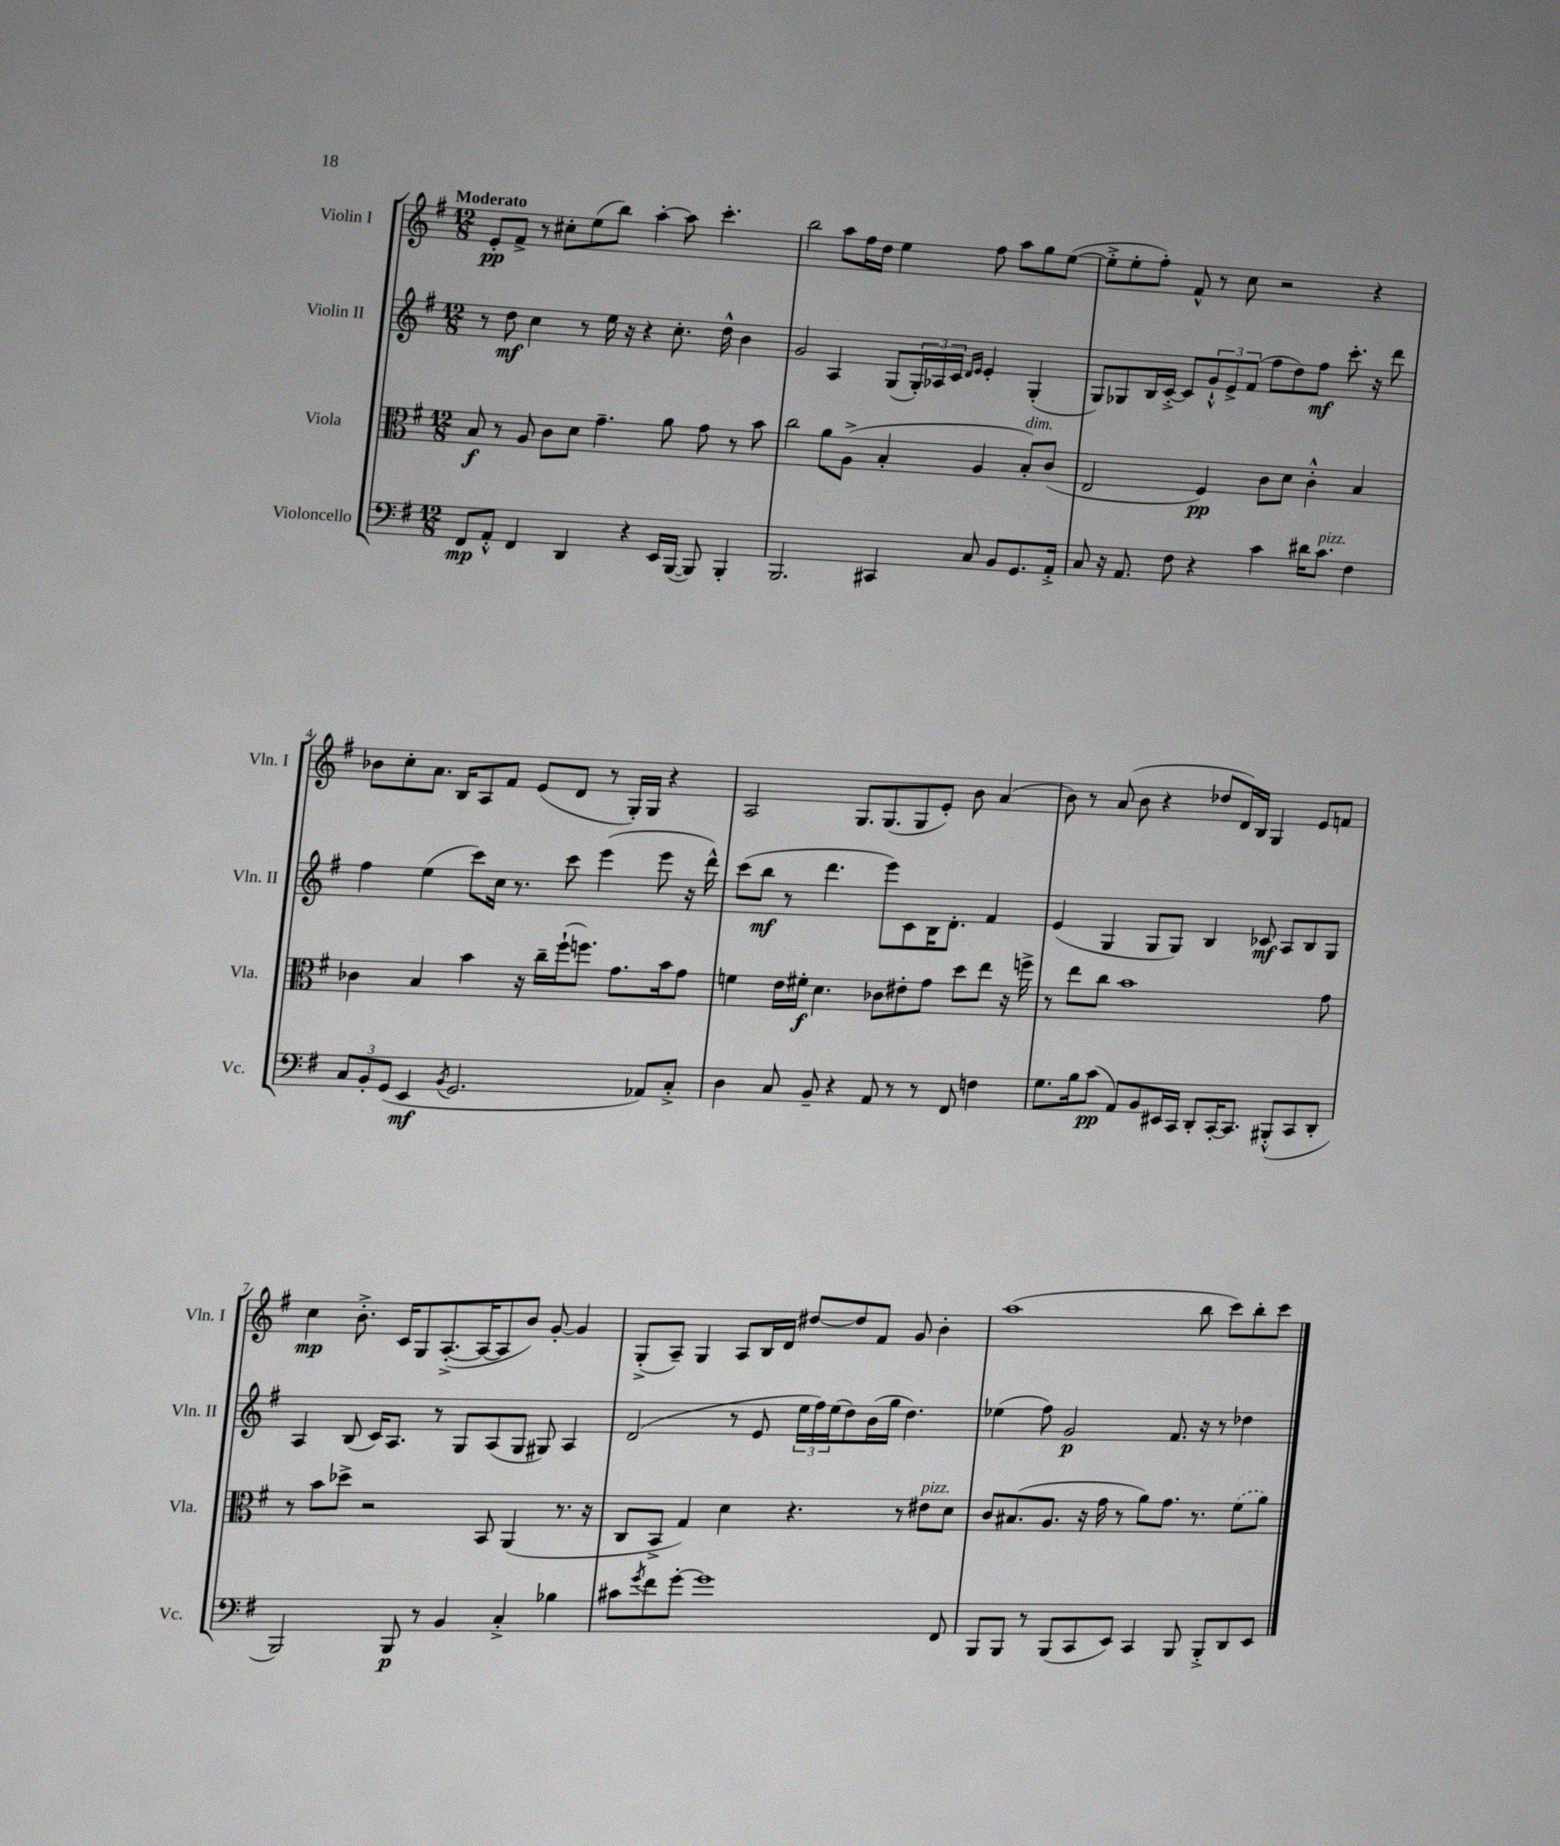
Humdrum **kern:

**kern	**kern	**kern	**kern
*staff4	*staff3	*staff2	*staff1
*clefF4	*clefC3	*clefG2	*clefG2
*k[f#]	*k[f#]	*k[f#]	*k[f#]
*M12/8	*M12/8	*M12/8	*M12/8
8FF#	8B	8r	8e'
8AA'^^	8r	8dd	8f#^
4FF#	8A	4cc	8r
.	8c	.	8cc#'
4DD	8d	8r	(8ee
.	4.g~	16ee	8bb)
.	.	16r	.
4r	.	4r	[4aa'
16EE	8a	8.cc'	8aa]
([16BBB	.	.	.
8BBB])	8g	.	4.ccc'
.	.	16dd^^	.
4BBB'	8r	4b	.
.	8b	.	.
=	=	=	=
2.BBB	2cc	2g	2bb
.	8a	4A	8aa
.	(8A^	.	16ff#
.	.	.	16dd
4CC#	4B'	(8G	4ee
.	.	24G')	.
.	.	24A-	.
.	.	24c	.
.	.	16qqd	.
.	.	16qqe	.
8C	4A	4e'	8ff#
8BB	.	.	8aa
8.GG	8B')	(4G'	8gg
.	(8c	.	([8ee
16AA'^	.	.	.
=	=	=	=
8C	2E	8G)	8ee'^]
16r	.	8G-	8ee'
8.AA	.	.	.
.	.	16B	8ff#')
.	.	[16c'^	.
8F#	.	8c]	8f#^^
4r	4F#)	12g`^^	8r
.	.	12e^	.
.	.	.	8cc
.	.	(12f#	.
4c	8c	8ff#	2r
.	8d	8dd)	.
16d#	4c'^^	8ff#	.
8.c	.	.	.
.	.	8.ccc'	.
4F#	4B	.	4r
.	.	16r	.
.	.	8ddd	.
=	=	=	=
12C	4c-	4ff#	8b-
12BB'	.	.	.
.	.	.	8cc'
(12GG	.	.	.
4EE	4B	(4ee	8.a
.	.	.	16B
8qBB	.	.	.
2.GG	4b	8ccc)	8A
.	.	16cc	8f#
.	.	8.r	.
.	16r	.	(8e
.	16cc~	.	.
.	(16ff#`	8ccc	8d
.	8.ff)	.	.
.	.	(4eee	8r
.	8.g	.	16G')
.	.	.	16G
8AA-)	.	8eee	4r
.	16b	.	.
8C'^	8g	16r	.
.	.	16ddd^^)	.
=	=	=	=
4D	4f	(8ccc	2A
.	.	8bb	.
8C	16e	8r	.
.	16f#'	.	.
8BB~	4.d	4.ddd	.
4r	.	.	8.G
.	.	.	(8.G
8AA	8c-	8eee)	.
8r	8e#'	8c	8G
8r	8g	16B	8e')
.	.	8.d'	.
8FF#	8dd	.	8b
4F	8ee	4f#	(4a
.	16r	.	.
.	16ff^	.	.
=	=	=	=
8.G	8r	(4e	8b)
.	8ee	.	8r
16B	.	.	.
(8c	8cc	4G	(8a
8AA)	1b	.	8b
8BB	.	8G	4r
16EE#	.	8G)	.
16CC	.	.	.
8DD'	.	4B	8dd-
[16CC'	.	.	16d)
8.CC]	.	.	16B
.	.	8c-	4G
(8BBB#'^^	.	8A	.
8CC	.	8B	8e
8DD'	8g	8G	8f
=	=	=	=
2BBB)	8r	4A	4cc
.	8b	.	.
.	8dd-^	(8B	8.b'^
.	2r	16c)	.
.	.	8.A	16c
8BBB	.	.	8G
8r	.	8r	([8.A'^
4BB	.	8G	.
.	.	.	16A_
.	8BB	(8A	8A]
4C'^	(4AA	8G	8b)
.	.	8G#)	[8g'
4B-	8.r	4A	4g]
.	16r	.	.
=	=	=	=
8c#	8C	(2d	(8G'^
8qg	.	.	.
8f#	8BB^	.	8A~)
[8g'	4G)	.	4G
1g]	.	.	.
.	4d	8r	8A
.	.	8e	16B
.	.	.	16d
.	4.r	24ee	[8dd#
.	.	24ff#)	.
.	.	(24ee	.
.	.	8dd)	8dd#]
.	.	(16b	8f#
.	.	16gg	.
.	8r	4.dd)	8g
.	8e#	.	4b'
8FF#	8d	.	.
=	=	=	=
8BBB	8c	(4ee-	(1aa
8BBB	(8.B#	.	.
8r	.	8ff#)	.
.	8.A	.	.
(8BBB	.	2g	.
8CC	16r	.	.
.	16g	.	.
8EE)	8r	.	.
4CC	8a)	.	.
.	8.g	8.f#	.
8BBB	.	.	8bb
.	8.r	16r	.
8BBB'^	.	8r	8ccc)
8DD	(8f#	4dd-	8bb'
8EE	8a)	.	8ccc
==	==	==	==
*-	*-	*-	*-
